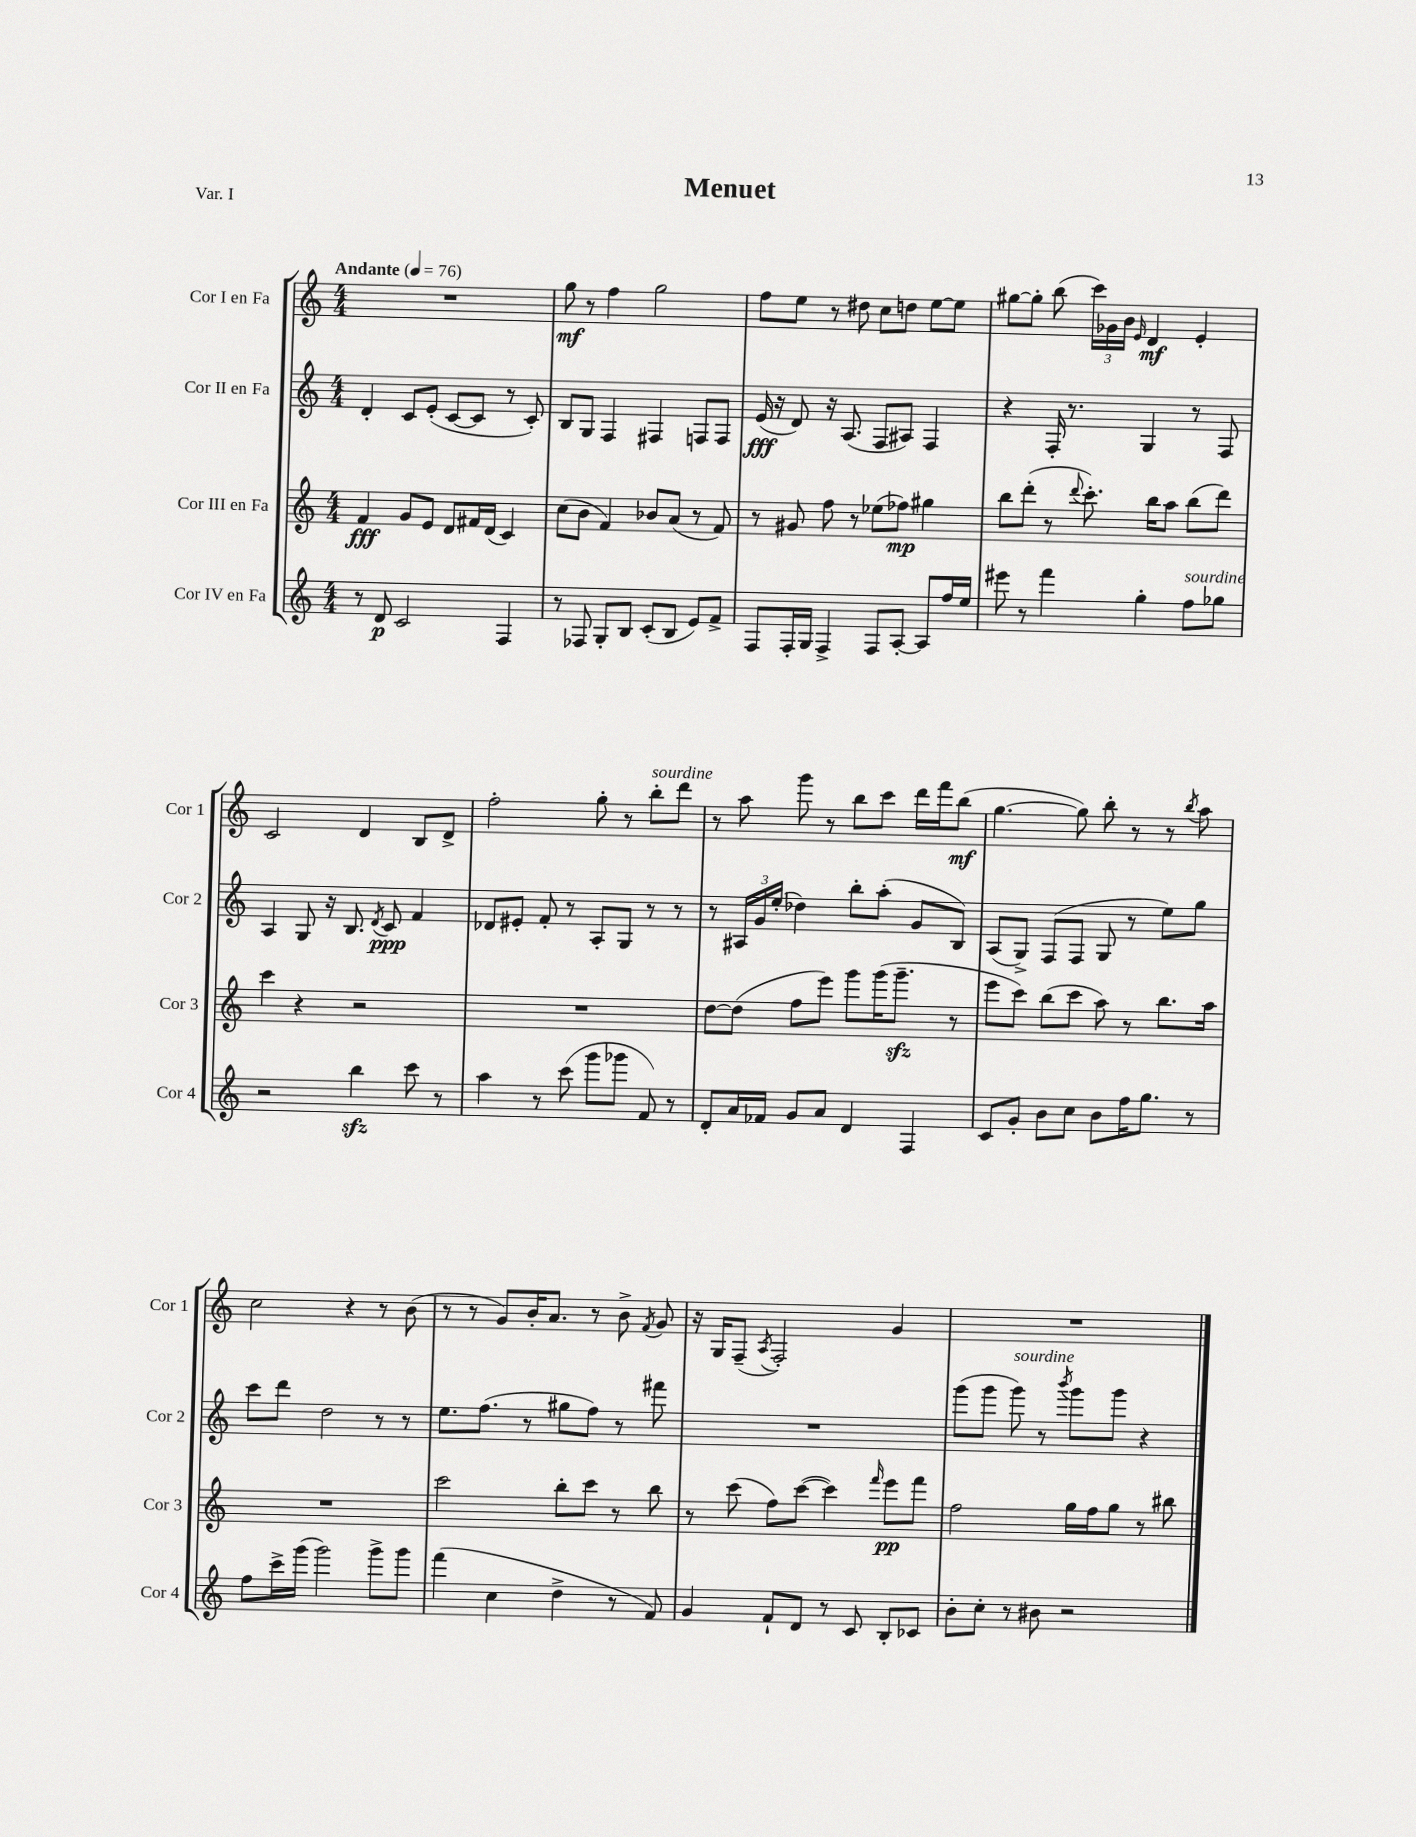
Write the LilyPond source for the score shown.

\header { title = "Menuet" piece = "Var. I" }
<<
\new StaffGroup <<
\new Staff = "s0" \with { instrumentName = "Cor I en Fa" shortInstrumentName = "Cor 1" } {
    \clef treble \key c \major \numericTimeSignature \time 4/4 \tempo "Andante" 4 = 76
    \autoBeamOff R1 |
    g''8\mf r8 f''4 g''2 |
    f''8[ e''8] r8 dis''8 c''8[ d''8] e''8[~ e''8] |
    gis''8[~ gis''8]-. b''8( \tuplet 3/2 { c'''16[) ges'16 b'16] } \grace { e'16 } d'4\mf e'4-. |
    c'2 d'4 b8[ d'8]-> |
    f''2-. g''8-. r8 b''8[-.^\markup { \italic "sourdine" } d'''8] |
    r8 a''8 g'''8 r8 b''8[ c'''8] d'''16[ f'''16 b''8]\mf( |
    g''4.~ g''8) b''8-. r8 r8 \acciaccatura { b''8 } a''8 |
    c''2 r4 r8 b'8( |
    r8 r8 g'8[) b'16-. a'8.] r8 b'8-> \acciaccatura { f'8 } g'8 |
    r16 g16[ f8]--( \acciaccatura { a8 } f2-.) g'4 |
    R1 \bar "|." |
}
\new Staff = "s1" \with { instrumentName = "Cor II en Fa" shortInstrumentName = "Cor 2" } {
    \clef treble \key c \major \numericTimeSignature \time 4/4
    \autoBeamOff d'4-. c'8[ e'8]-.( c'8[~ c'8] r8 c'8-.) |
    b8[ g8] f4 fis4 f8[ f8] |
    e'16\fff( r16 d'8) r16 a8.( f8[ ais8]) f4 |
    r4 f16-. r8. g4 r8 f8 |
    a4 g8 r16 b8. \acciaccatura { d'8 } c'8\ppp f'4 |
    des'8[ eis'8]-. f'8-. r8 a8[-. g8] r8 r8 |
    r8 \tuplet 3/2 { ais16[ g'16 e''16]-.( } des''4) b''8[-. a''8]-.( g'8[ b8]) |
    a8[( g8]->) f8[( f8] g8 r8 e''8[) g''8] |
    c'''8[ d'''8] d''2 r8 r8 |
    e''8.[ f''8.]( r8 gis''8[ f''8]) r8 fis'''8 |
    R1 |
    g'''8[( g'''8] g'''8^\markup { \italic "sourdine" }) r8 \acciaccatura { b'''8 } g'''8[ g'''8] r4 \bar "|." |
}
\new Staff = "s2" \with { instrumentName = "Cor III en Fa" shortInstrumentName = "Cor 3" } {
    \clef treble \key c \major \numericTimeSignature \time 4/4
    \autoBeamOff f'4\fff g'8[ e'8] d'8[ fis'16 d'16]( c'4) |
    c''8[( b'8] f'4) bes'8[ a'8]( r8 f'8) |
    r8 gis'8 f''8 r8 ees''8[( fes''8]\mp) gis''4 |
    b''8[ d'''8]-.( r8 \appoggiatura { d'''8 } c'''8.-.) b''16[ a''8] b''8[( d'''8]) |
    c'''4 r4 r2 |
    R1 |
    d''8[~ d''8]( f''8[ e'''8]) g'''8[ g'''16( g'''8.]--\sfz r8 |
    e'''8[ c'''8]) b''8[( c'''8] a''8) r8 b''8.[ a''16] |
    R1 |
    c'''2 b''8[-. c'''8] r8 b''8 |
    r8 c'''8( f''8[) c'''8]~( c'''4) \grace { f'''16 } e'''8[\pp f'''8] |
    f''2 g''16[ f''16 g''8] r8 bis''8 \bar "|." |
}
\new Staff = "s3" \with { instrumentName = "Cor IV en Fa" shortInstrumentName = "Cor 4" } {
    \clef treble \key c \major \numericTimeSignature \time 4/4
    \autoBeamOff r8 d'8\p c'2 f4 |
    r8 fes8 g8[-. b8] c'8[-.( b8] e'8[) f'8]-> |
    f8[ f16-. g16] f4-> f8[ a8]~-. a8[ f''16 e''16] |
    eis'''8 r8 f'''4 g''4-. f''8[^\markup { \italic "sourdine" } ges''8] |
    r2 b''4\sfz c'''8 r8 |
    a''4 r8 c'''8( g'''8[ ges'''8] f'8) r8 |
    d'8[-. a'16 fes'16] g'8[ a'8] d'4 f4 |
    c'8[ g'8]-. b'8[ c''8] b'8[ f''16 g''8.] r8 |
    f''8[ c'''16-> g'''16]( g'''2) g'''8[-> g'''8] |
    f'''4( c''4 d''4-> r8 f'8) |
    g'4 f'8[-! d'8] r8 c'8 b8[-. ces'8] |
    b'8[-. c''8]-. r8 bis'8 r2 \bar "|." |
}
>>
>>
\layout { \context { \Score \remove "Bar_number_engraver" } }
